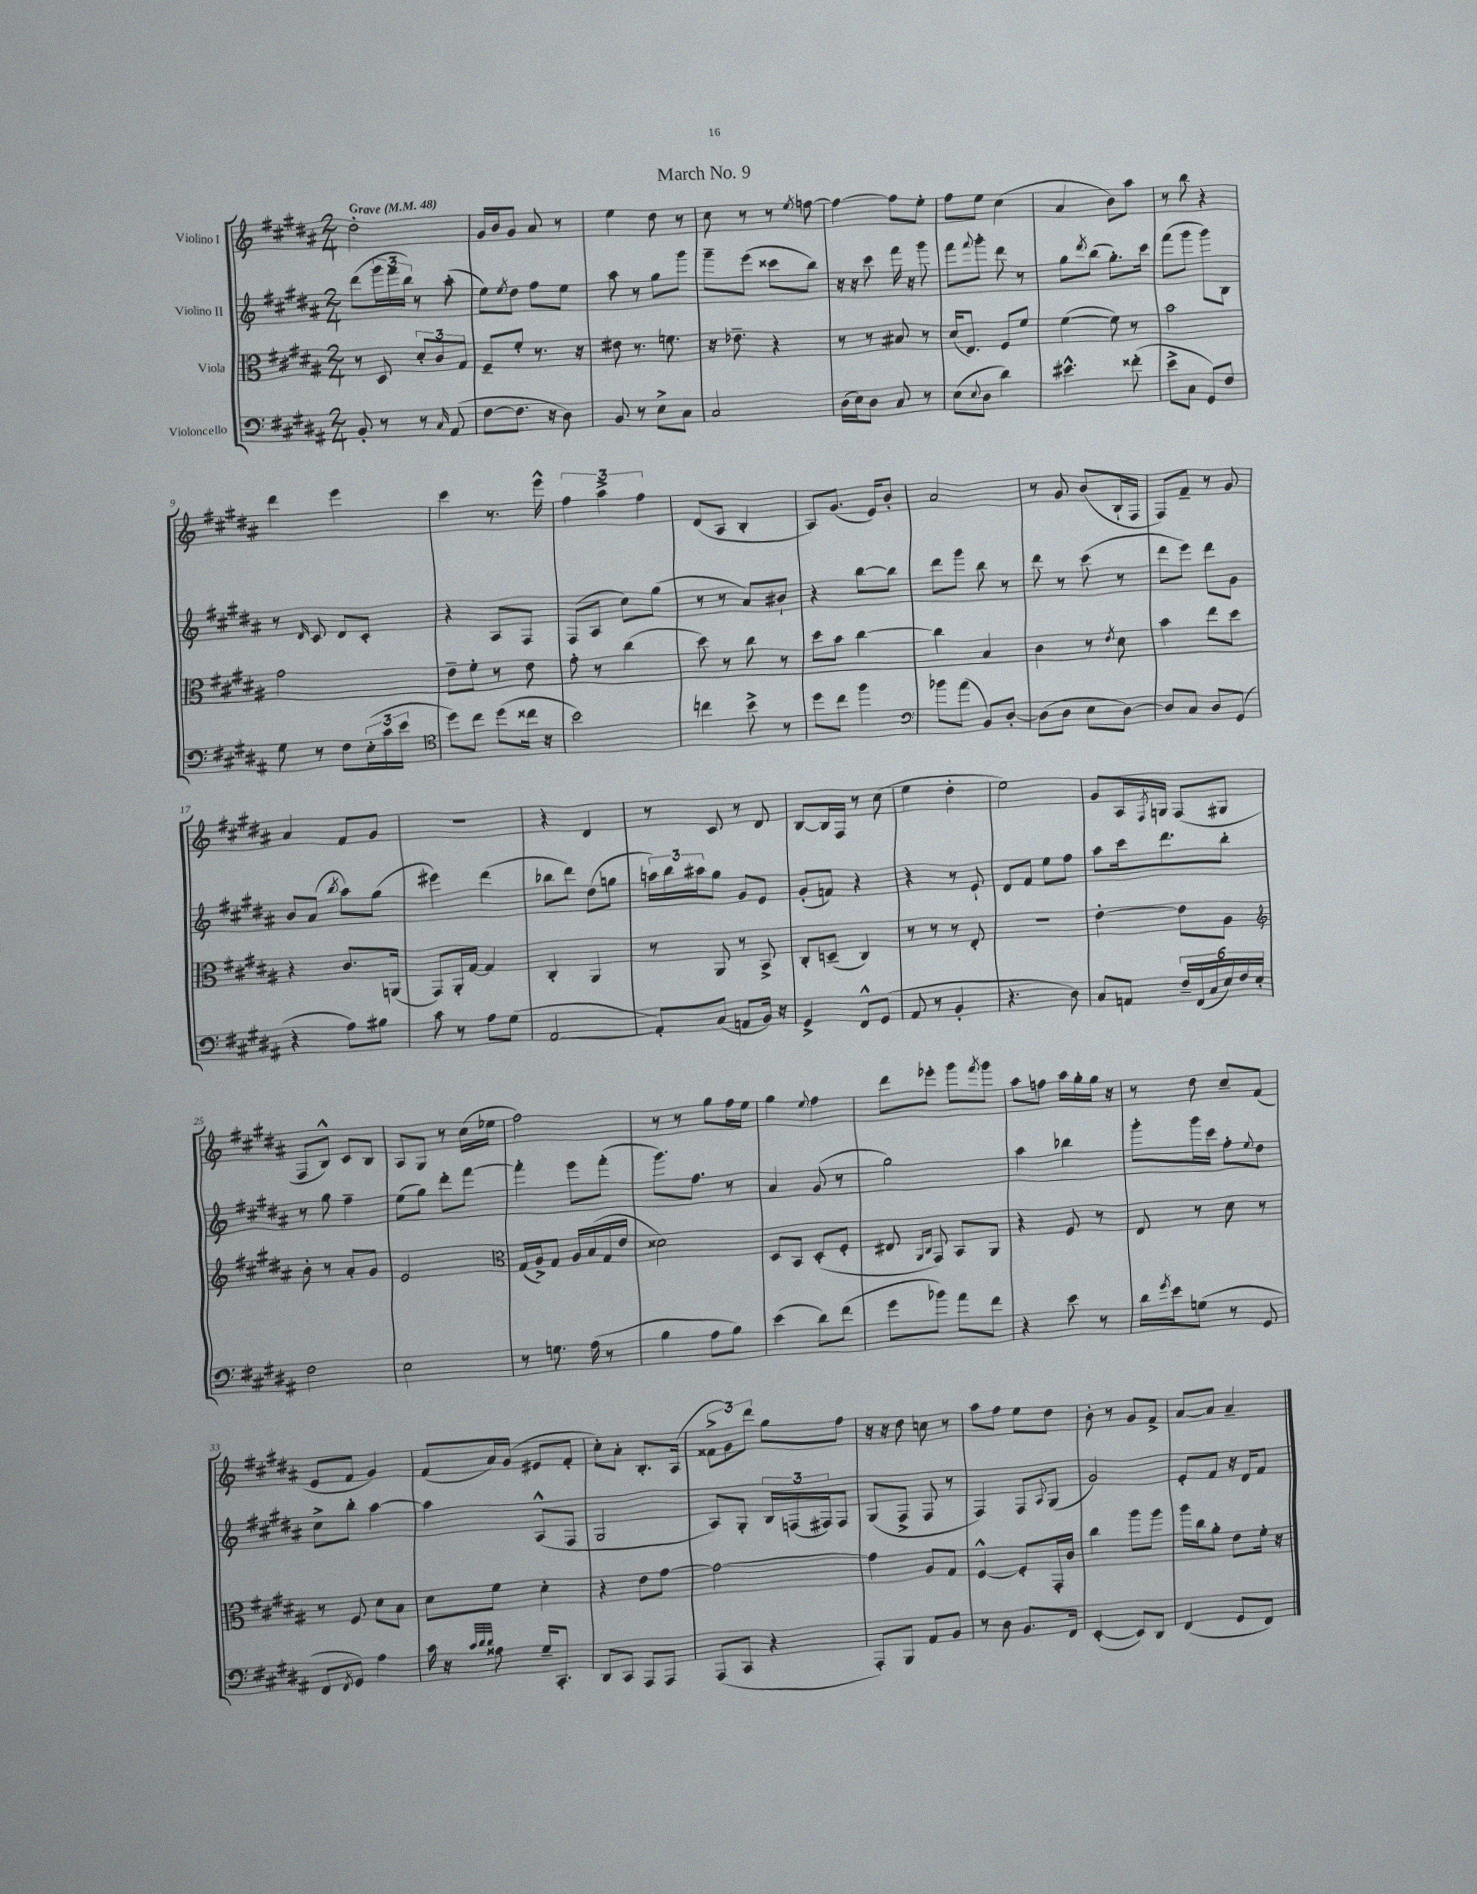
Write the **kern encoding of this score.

**kern	**kern	**kern	**kern
*staff4	*staff3	*staff2	*staff1
*clefF4	*clefC3	*clefG2	*clefG2
*k[f#c#g#d#a#]	*k[f#c#g#d#a#]	*k[f#c#g#d#a#]	*k[f#c#g#d#a#]
*M2/4	*M2/4	*M2/4	*M2/4
*MM48	*MM48	*MM48	*MM48
8BB'/	8r	(8ddd#\L	2dd#'\
8r	8D#/	24ggg#\L	.
.	.	24fff#\	.
.	.	24bb\JJ)	.
8r	12d#'/L	8r	.
.	12c#/	.	.
16qqC#/	.	.	.
(8AA#/	.	(8aa#'\	.
.	12G#/J	.	.
=	=	=	=
[8F#\L	8F#~/L	8ee\L)	16g#/LL
.	.	.	16b/J
.	.	8qee/	.
8.F#\]J	8f#'/J	8dd#\J	8g#/J
.	8.r	8ff#\L	8a#/
16r	.	.	.
8D#\)	.	8ee\J	8r
.	16r	.	.
=	=	=	=
8BB/	8e#\	8aa#\	4ee\
8r	8.r	8r	.
8E^\L	.	8gg#\L	8dd#\
.	8.f\	.	.
8C#\J	.	8ggg#\J	8r
=	=	=	=
2C#/	16r	8ggg#~\L	8cc#\
.	8.e-~\	.	.
.	.	(8eee\J	8r
.	4r	8ccc##\L	8r
.	.	.	8qee/
.	.	8bb\J)	[8ff\
=	=	=	=
(16D#\LL	8r	16r	4ff\_
16E\J)	.	16r	.
8D#\J	8r	8ccc#\	.
8C#/	8B#/	16fff#\	8ff\]L
.	.	16r	.
8r	8r	8ggg#\	8ee'\J
=	=	=	=
(8E\L	(16d#/LK	8fff#\L	8ff#\L
.	8.E/J)	.	.
8qqE/	.	8qqfff#/	.
8D#\J	.	8ggg#'\J	8ee\J
4d#\)	8F#/L	8ddd#\	(4cc#\
.	8f#/J	8r	.
=	=	=	=
4.e#^^\	([4f#\	8gg#\L	4a#/
.	.	8qddd#/	.
.	.	(8bb\J	.
.	8f#\])	8.gg#'\L)	8b\L)
(8f##'\	8r	.	8aa#\J
.	.	16ccc#\Jk	.
=	=	=	=
8e^\L	2b\	(8fff#\L	8r
8C#\J	.	8ggg#\J	8bb\
8GG#/L)	.	8ggg#\L)	4r
8F#/J	.	8B\J	.
=	=	=	=
8G#\	2g#\	8r	4ddd#\
.	.	16qqd#/	.
8r	.	8c#/	.
8F#\L	.	8d#/L	4eee\
(24E'\L	.	8c#'/J	.
24c#\	.	.	.
24e\JJ	.	.	.
=	=	=	=
*clefC4	*	*	*
8dd#\L)	8e~\L	4r	4ccc#\
8cc#\J	8f#'\J	.	.
(8dd#\L	8r	8A#/L	8.r
16cc##\Jk	8e\	8F#/J	.
16r	.	.	16eee^^\
=	=	=	=
2b\)	8g#'\	(8F#/L	6ff#\
.	8r	8A#/J	.
.	.	.	6aa#^\
.	(4cc#\	8cc#\L)	.
.	.	.	6ff#\
.	.	(8gg#\J	.
=	=	=	=
4cc\	8dd#\)	8r	(8d#/L
.	8r	8r	8A#/J
8b^\	8cc#\	8a#/L)	4B'/
8r	8r	8b#`/J	.
=	=	=	=
8dd#\L	8dd#\L	4r	8A#/L)
8cc#\J	8b\J	.	(8.g#/J
4ff#\	[4cc#\	[8bb\L	.
.	.	.	16e/LK)
.	.	8bb\]J	8b'/J
=	=	=	=
*clefF4	*	*	*
8b-\L	4cc#\]	8ddd#\L	2a#/
(8a#\J	.	8ggg#\J	.
8BB/L)	4B/	8bb\	.
[8D#'/J	.	8r	.
=	=	=	=
(8D#\]L	4c#\	8ddd#\	8r
8D#\J	.	8r	8g#/
8E\L	8r	(8ccc#\	(8b/L
.	8qe/	.	.
[8D#\J)	8d#\	8r	16B`/L
.	.	.	16F#/JJ
=	=	=	=
8D#/]L	4b\	8ddd#\L	8F#/L)
8C#/J	.	8eee\J)	8f#~/J
8D#/L	8ee\L	8ddd#\L	8r
(8GG#/J	8dd#\J	8g#\J	8g#/
=	=	=	=
4r	4r	8b/L	4a#/
.	.	(8a#/J	.
.	.	8qbb/	.
8A#\L)	8.c#/L	8aa#\L)	8f#/L
8B#\J	.	(8gg#\J	8g#/J
.	(16AA/Jk	.	.
=	=	=	=
8c#\	8GG#/L)	4eee#\)	2r
8r	16AA#'/L	.	.
.	[16G#/JJ	.	.
8A#\L	4G#/]	(4ddd#\	.
(8G#\J	.	.	.
=	=	=	=
[2AA#/	4C#'/	8bb-\L	4r
.	.	8ddd#\J)	.
.	4AA#/	(8dd#\L	4d#/
.	.	8gg\J	.
=	=	=	=
8AA#'/]L)	8r	24aa\LL)	8r
.	.	24bb\	.
.	.	24aa#\J	.
(8C#/J	8AA#/	8gg#\J	8c#/
8AA/L	8r	8g#/L	8r
16BB/Jk)	8BB^/	8e/J	8d#/
16r	.	.	.
=	=	=	=
4GG#^/	8C#'/L	(8g#'/L	[8B/L
.	(8D~/J	8f/J)	16B/]L
.	.	.	16F#/JJ
8FF#^^/L	4C#/)	4r	8r
(8GG#/J	.	.	(8cc#\
=	=	=	=
8AA#/	8r	4r	4ee\
8r	8r	.	.
4BB'/	8r	8r	4dd#'\
.	8E'/	8e`/	.
=	=	=	=
4.r	2r	8d#/L	2ee\)
.	.	8f#/J	.
.	.	8ee\L	.
8D#\)	.	8ff#\J	.
=	=	=	=
8C#/L	[4e'\	8aa#\L	8g#/L
8AA/J	.	16ccc#\k	16A#/L
.	.	.	8qF#/
.	.	8.ddd#\	16G/JJ
24F#~/LL	8e\]L	.	(8F#/L
(24FF#/	.	.	.
24C#/	.	.	.
24E/)	8A#\J	8bb'\J	8G#/J
24F#/	.	.	.
24E'/JJ	.	.	.
=	=	=	=
*	*clefG2	*	*
2F#\	8b'\	8r	8F#/L
.	8r	8gg#\	8B^^/J)
.	8a#'/L	4ff#~\	8c#/L
.	8g#/J	.	8B/J
=	=	=	=
2E\	2e/	(8ee\L	8A#/L
.	.	8gg#\J)	8G#/J
.	.	8ddd#'\L	8r
.	.	[8fff#\J	(16cc#\LL
.	.	.	16ee-\JJ
=	=	=	=
*	*clefC3	*	*
8r	(16G#/LL	4fff#'\]	2ff#\)
.	16A#^/J)	.	.
8.G\	8G#/J	.	.
.	16A#/LL	8eee\L	.
(16A#\	(16B/	.	.
8r	16G#/	(8fff#'\J	.
.	16e/JJ	.	.
=	=	=	=
4B\	2d##\)	8.ggg#\L)	8r
.	.	.	8r
.	.	8.ff#\J	.
8A#\L	.	.	8gg#\L
8B\J)	.	8r	16ff#\L
.	.	.	16ee\JJ
=	=	=	=
(4e\	8D#/L	4a#/	4gg#\
.	8BB/J	.	.
.	.	.	8qqee/
8d#\L)	(8D#'/L	(8g#/	4ff#\
(8f#\J	8F#'/J	8r	.
=	=	=	=
8g#\L	8E#/	2gg#\)	8ddd#\L
.	16qqAA#/LL	.	.
.	16qqC#/JJ	.	.
8b-\J)	8GG#/)	.	8eee-'\J
8a#\L	8BB/L	.	8ggg#\L
.	.	.	8qfff#/
8f#\J	8AA#/J	.	8ggg#\J
=	=	=	=
4r	4r	4aa#\	8aa#\L
.	.	.	8ff\J
8e\	8F#/	4bb-\	16aa#\LL
.	.	.	16gg#'\
8r	8r	.	16gg#\JJ
.	.	.	16r
=	=	=	=
16d#\LL	8E/	8ggg#'\L	8r
8qg#/	.	.	.
16e\J	.	.	.
(8G\J	8r	16ggg#\L	8dd#\
.	.	16ccc#\JJ	.
8r	8d#\	8ff#'\L	8cc#~/L
.	.	8qqee/	.
8GG#/	8r	8dd#\J	(8f#/J
=	=	=	=
8FF#/L	8r	8cc#^\L	8e/L
8qFF#/	.	.	.
8GG#/J)	8F#/	8bb'\J	8f#/J
4A#\	8d#\L	[4aa#\	4g#/)
.	8B\J	.	.
=	=	=	=
16c#\	8d#\L	4aa#\]	(8f#/L
16r	.	.	.
32qqc#/LLL	.	.	.
32qqd#/	.	.	.
32qqd#/JJJ	.	.	.
8A##\	8f#\J	.	16a#/L)
.	.	.	(16g#/JJ
16G#~/LK	4d#'\	(8A#^^/L	8e#/L
8.CC#'/J	.	.	.
.	.	8F#/J	8f#'/J
=	=	=	=
8DD#/L	4r	2G#/	8cc#'\L)
8CC#/J	.	.	8a#'\J
8AAA#/L	8e\L	.	8.B'/L
8AAA#/J	[8g#\J	.	.
.	.	.	(16A#/Jk
=	=	=	=
(8AAA#/L	2g#\_	8A#/L)	12f##^\L
.	.	.	12g#\)
8CC#/J	.	8G#'/J	.
.	.	.	12ddd#\J
4r	.	24B/LL	8gg#\L
.	.	(24F/	.
.	.	24F#/J)	.
.	.	8F#/J	8ff#\J
=	=	=	=
8AAA#'/L)	4g#\]	(8G#/L	16r
.	.	.	16r
8BBB/J	.	8F#^/J	8dd#\
8AA#/L	8A#/L	8F#/	8cc\
8BB/J	8G#/J	8r	8r
=	=	=	=
8r	[4F#^^/	4F#/)	8aa#\L
8D#\	.	.	8ff#\J
8.BB/L	8F#'/]L	8F#/L	8ee\L
.	.	8qqA#/	.
.	16GG#'/L	(8G#/J	8dd#\J
16FF#/Jk	16c#/JJ	.	.
=	=	=	=
([4EE'/	4cc#\	2g#/)	8b'\
.	.	.	8r
8EE/]L)	8aa#\L	.	8g#/L
8DD#/J	8aa#\J	.	8f#^/J
=	=	=	=
(4FF#/	16aa#\LL	8e'/L	[8a#/L
.	16cc#\J	.	.
.	8a#'\J	8f#/J	8a#/]J
8GG#/L	8e\L	16r	4a#~/
.	.	16d#/LK	.
8FF#/J)	16f#'\Jk	8f#/J	.
.	16r	.	.
==	==	==	==
*-	*-	*-	*-
